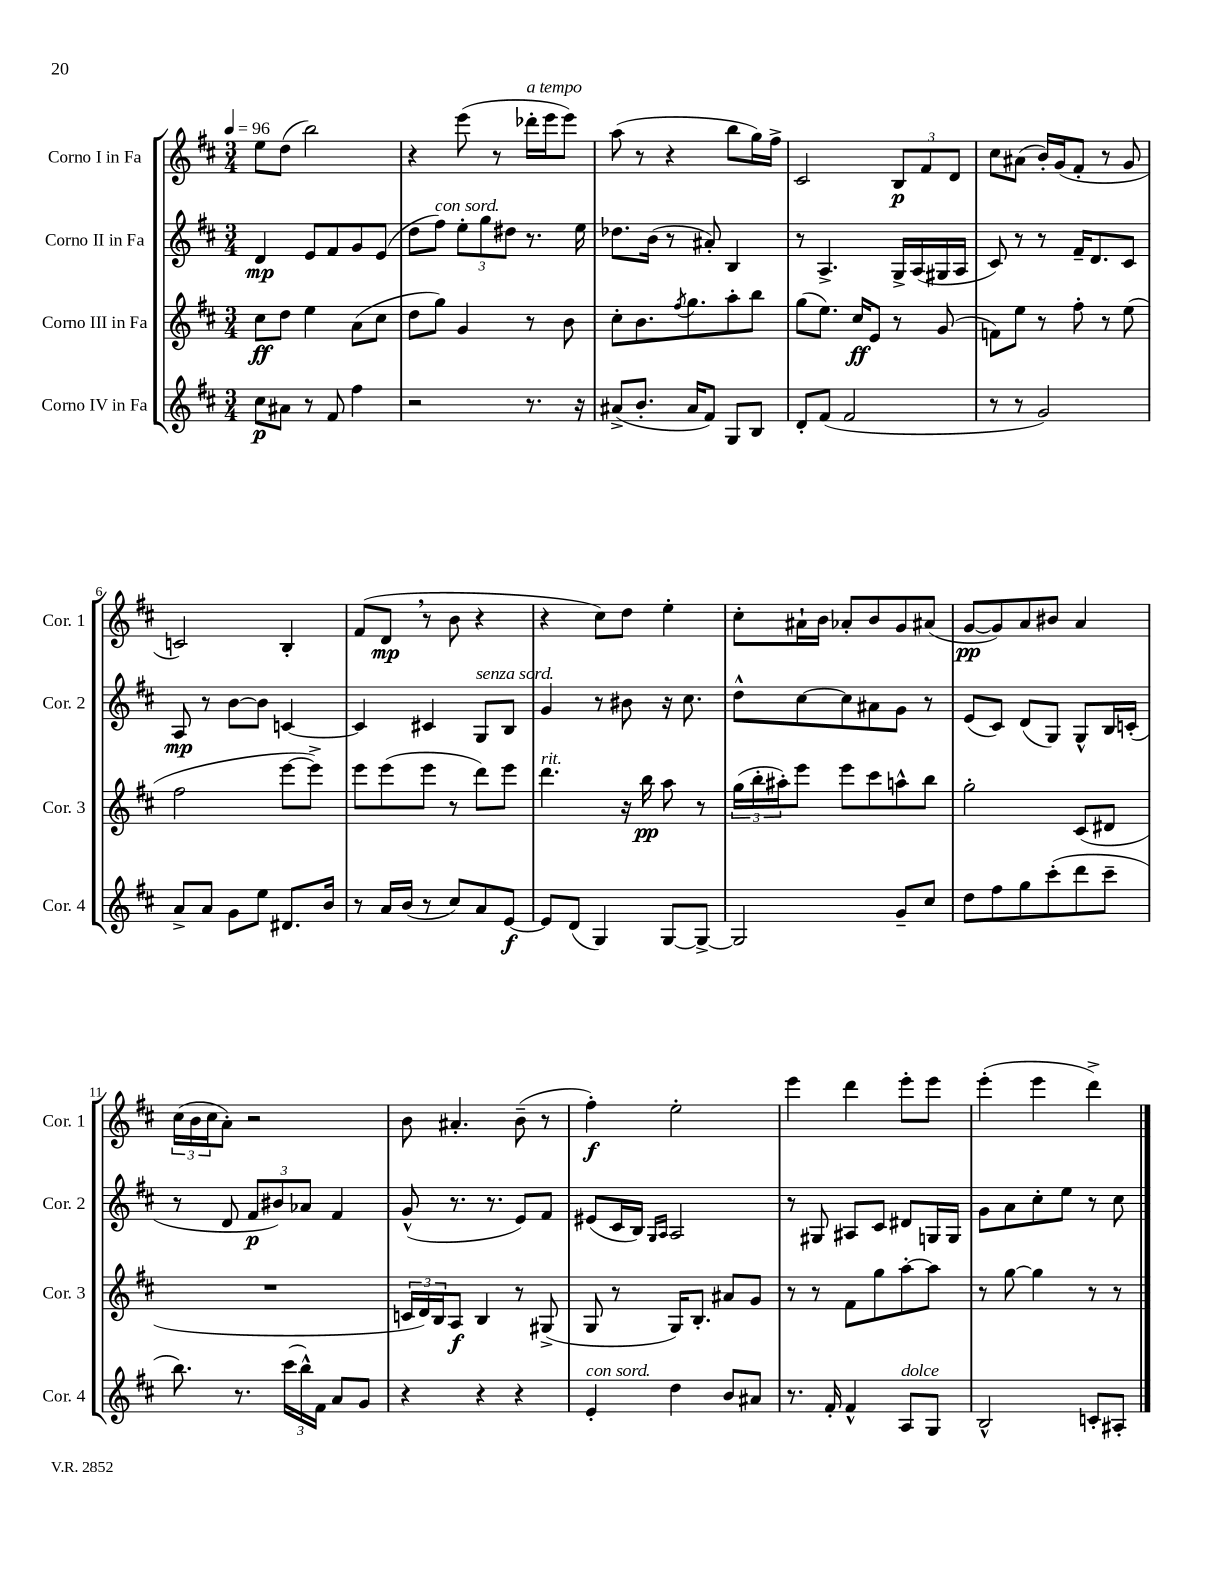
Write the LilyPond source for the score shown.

<<
\new StaffGroup <<
\new Staff = "s0" \with { instrumentName = "Corno I in Fa" shortInstrumentName = "Cor. 1" } {
    \clef treble \key d \major \numericTimeSignature \time 3/4 \tempo 4 = 96
    e''8 d''8( b''2) |
    r4 e'''8( r8 des'''16-.^\markup { \italic "a tempo" } e'''16 e'''8) |
    a''8( r8 r4 b''8 g''16) fis''16-> |
    cis'2 \tuplet 3/2 { b8\p fis'8 d'8 } |
    cis''8 ais'8( b'16-.) g'16( fis'8-. r8 g'8 |
    c'2) b4-. |
    fis'8( d'8\mp \breathe r8 b'8 r4 |
    r4 cis''8) d''8 e''4-. |
    cis''8-. ais'16-! b'16 aes'8-. b'8 g'8 ais'8( |
    g'8~\pp g'8) a'8 bis'8 a'4 |
    \tuplet 3/2 { cis''16( b'16 cis''16 } a'8-.) r2 |
    b'8 ais'4.-. b'8--( r8 |
    fis''4-.\f) e''2-. |
    e'''4 d'''4 e'''8-. e'''8 |
    e'''4-.( e'''4 d'''4->) \bar "|." |
}
\new Staff = "s1" \with { instrumentName = "Corno II in Fa" shortInstrumentName = "Cor. 2" } {
    \clef treble \key d \major \numericTimeSignature \time 3/4
    d'4\mp e'8 fis'8 g'8 e'8( |
    d''8 fis''8^\markup { \italic "con sord." }) \tuplet 3/2 { e''8-. g''8 dis''8 } r8. e''16 |
    des''8. b'16( r8 ais'8-.) b4 |
    r8 a4.-> g16-> a16( gis16 a16 |
    cis'8) r8 r8 fis'16-- d'8. cis'8 |
    a8\mp r8 b'8~ b'8 c'4~ |
    c'4 cis'4 g8^\markup { \italic "senza sord." } b8 |
    g'4 r8 bis'8 r16 cis''8. |
    d''8-^ cis''8~ cis''8 ais'8 g'8 r8 |
    e'8( cis'8) d'8( g8) g8-^ b16 c'16-.( |
    r8 d'8 \tuplet 3/2 { fis'8\p bis'8) aes'8 } fis'4 |
    g'8-^( r8. r8. e'8) fis'8 |
    eis'8( cis'16 b16) \grace { g16 a16 } a2 |
    r8 gis8 ais8 cis'8 dis'8 g16 g16 |
    g'8 a'8 cis''8-. e''8 r8 cis''8 \bar "|." |
}
\new Staff = "s2" \with { instrumentName = "Corno III in Fa" shortInstrumentName = "Cor. 3" } {
    \clef treble \key d \major \numericTimeSignature \time 3/4
    cis''8\ff d''8 e''4 a'8( cis''8 |
    d''8 g''8) g'4 r8 b'8 |
    cis''8-. b'8. \acciaccatura { fis''8 } g''8. a''8-. b''8 |
    g''8( e''8.) cis''16\ff e'8 r8 g'8( |
    f'8) e''8 r8 fis''8-. r8 e''8( |
    fis''2 e'''8~ e'''8->) |
    e'''8 e'''8( e'''8 r8 d'''8) e'''8 |
    d'''4.^\markup { \italic "rit." } r16 b''16\pp a''8 r8 |
    \tuplet 3/2 { g''16( b''16-. ais''16-.) } e'''8 e'''8 cis'''8 a''8-^ b''8 |
    g''2-. cis'8( dis'8 |
    R2. |
    \tuplet 3/2 { c'16 d'16) b16 } a8\f b4 r8 gis8->( |
    g8 r8 g16) b8.-. ais'8 g'8 |
    r8 r8 fis'8 g''8 a''8~-. a''8 |
    r8 g''8~ g''4 r8 r8 \bar "|." |
}
\new Staff = "s3" \with { instrumentName = "Corno IV in Fa" shortInstrumentName = "Cor. 4" } {
    \clef treble \key d \major \numericTimeSignature \time 3/4
    cis''8\p ais'8 r8 fis'8 fis''4 |
    r2 r8. r16 |
    ais'8->( b'8.-. ais'16 fis'8) g8 b8 |
    d'8-. fis'8( fis'2 |
    r8 r8 g'2) |
    a'8-> a'8 g'8 e''8 dis'8. b'16 |
    r8 a'16 b'16( r8 cis''8) a'8 e'8~\f |
    e'8 d'8( g4) g8~ g8~-> |
    g2 g'8-- cis''8 |
    d''8 fis''8 g''8 cis'''8-.( d'''8 cis'''8-- |
    b''8.) r8. \tuplet 3/2 { cis'''16( b''16-^) fis'16 } a'8 g'8 |
    r4 r4 r4 |
    e'4-.^\markup { \italic "con sord." } d''4 b'8 ais'8 |
    r8. fis'16-. fis'4-^ a8^\markup { \italic "dolce" } g8 |
    b2-^ c'8-. ais8-. \bar "|." |
}
>>
>>
